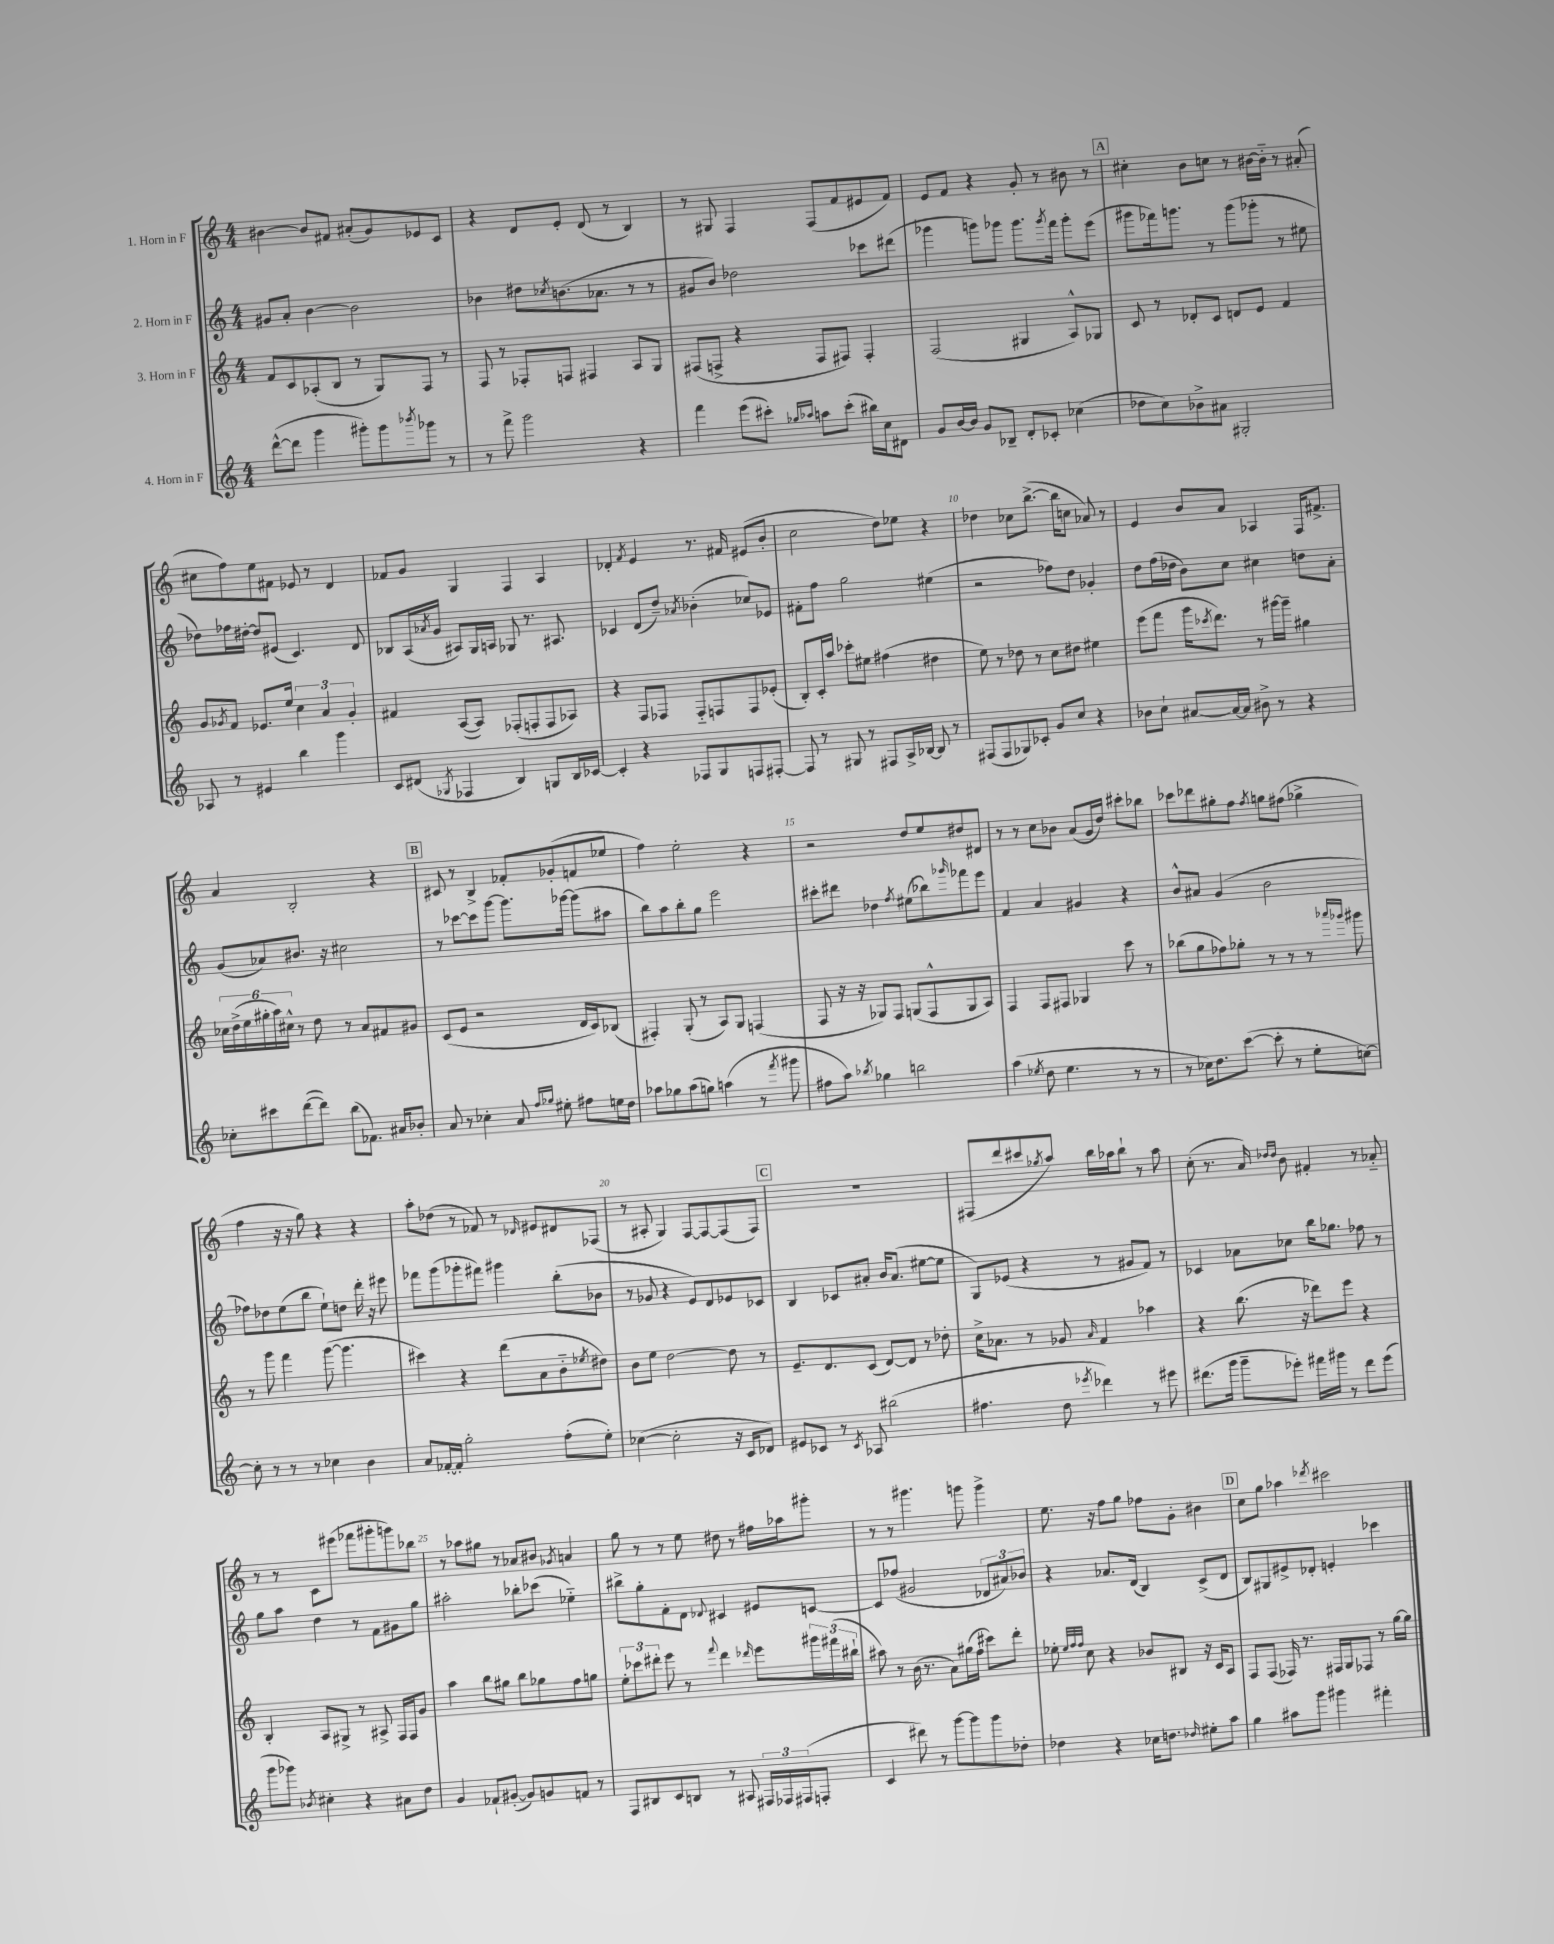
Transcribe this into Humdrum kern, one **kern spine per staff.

**kern	**kern	**kern	**kern
*staff4	*staff3	*staff2	*staff1
*clefG2	*clefG2	*clefG2	*clefG2
*k[]	*k[]	*k[]	*k[]
*M4/4	*M4/4	*M4/4	*M4/4
([8ddd^^	8f	8g#	[4b#
8ddd]	8c	8a'	.
4ggg	(8A-'	[4b	8b#]
.	8B	.	8f#
8ggg#')	8r	2b]	(8a#'
8ggg#	8G)	.	8g)
8qbbb-	.	.	.
8ggg-	8F	.	8e-
8r	8r	.	8c
=	=	=	=
8r	8F	4b-	4r
8fff^	8r	.	.
2ggg	8F-'	8dd#	8d
.	.	8qcc-	.
.	8F	(8.b	8e'
.	4F#	.	(8d
.	.	8.a-	.
.	.	.	8r
4r	8A	8r	4B)
.	8G	8r	.
=	=	=	=
4fff	(8F#	8g#	8r
.	8F^	8b)	8G#
(8eee	4r	2dd-	4F
8ccc#')	.	.	.
16qqgg-	.	.	.
16qqaa-	.	.	.
8aa	8F	.	(8F
(8ccc#'	8F#)	.	8f
16bb#)	4F#'	8ccc-	8e#
16cc	.	.	.
8d#	.	(8ddd#	8f)
=	=	=	=
8g	(2F	4ggg-	8e
[16b	.	.	8f
16b]	.	.	.
8g	.	8ggg)	4r
8B-~	.	8ggg-	.
8d'	4G#	8.ggg-	8g'
8c-'	.	.	8r
.	.	8qggg-	.
.	.	16fff	.
(4cc-	8A^^)	8ggg-'	8b#
.	8G-	(8eee	8r
=	=	=	=
8dd-	8c	8ggg#	4cc#'
8cc)	8r	16fff-)	.
.	.	8.ggg	.
8b-^	8d-'	.	8b
8a#	8c	8r	8cc
2G#'	8d	(8ggg	8r
.	8e	8ggg-'	[16b#
.	.	.	16b#'~]
.	4f	8r	8r
.	.	8ee#	(8a#'
=	=	=	=
8A-	8g	8dd-)	8cc#
.	8qg-	.	.
8r	8f	16ff-	8ff)
.	.	[16dd#'	.
4e#	8.e-	8dd#]	8ee
.	.	(8e#	8f#
.	16ee	.	.
4bb	6cc	4.c)	8e-
.	.	.	8r
.	6a	.	.
4ggg	.	.	4d
.	6g-'	.	.
.	.	8d	.
=	=	=	=
8c	4f#	8B-	8f-
(8d#	.	(16A	8g
.	.	8qa-	.
.	.	16g	.
8qG-	.	.	.
4F-	([8A	8A#)	4G
.	8A])	16G	.
.	.	16A	.
4B)	(8F-'	8G-	4F
.	8F'	8.r	.
8G	8F	.	4A
.	.	8.A#	.
16B	8A-)	.	.
[16c-	.	.	.
=	=	=	=
4c-']	4r	4c-	4d-'
.	.	.	8qf
4r	8F	(8d	4e
.	8F-	8dd~)	.
.	.	8qa-	.
8F-	8F-'~	(4b-'	8.r
8G	8F	.	.
.	.	.	16f#
8F	8F	8cc-)	(8e#
[8F#'	(8e-'	8e-	8b'
=	=	=	=
8F#]	8B')	8f#'	2cc
8r	16c'	8ff	.
.	16aa	.	.
8G#	8ccc-'	2gg	.
8r	8ee#	.	.
8F#	(4ff#	.	8dd)
16A^	.	.	8ee-
[16B-	.	.	.
8B-]	4dd#	(4ee#	4r
8r	.	.	.
=	=	=	=
(8F#	8ee)	2r	4dd-
8F#	8r	.	.
8G-)	8dd-	.	8cc-
8c-'	8r	.	([8.bb^
8g	8cc	8ff-)	.
.	.	.	16bb]
8cc	8dd#	8dd	8cc
4r	4ee#	4g-'	8a-)
.	.	.	8r
=	=	=	=
8b-	(8eee	8dd	4e
8cc`	8fff	(16ff	.
.	.	16dd-	.
[8a#	16ggg	8b)	8b
.	8qccc-	.	.
.	8.ddd)	.	.
16a#_	.	8cc	8a
16a#]	.	.	.
8b#^	8r	4cc#	4A-
8r	[16ggg#	.	.
.	16ggg#~]	.	.
4r	4gg#	8dd	16F
.	.	.	8.f#^
.	.	8a'	.
=	=	=	=
8cc-'	24cc-	(8g	4a
.	(24dd^	.	.
.	24ee	.	.
8ccc#	24gg#'	8a-)	.
.	24aa)	.	.
.	24cc#^^	.	.
([8ddd	8r	8.b#	2B'
8ddd])	8dd	.	.
.	.	16r	.
(8bb	8r	2cc#	.
8.f-)	8a	.	.
.	8f#	.	4r
16a#	.	.	.
8b-'	8g#	.	.
=	=	=	=
8a	(8c	8r	8c#
8r	8e	[8ccc-	8r
4cc-'	2r	8ccc-]	4B^
.	.	[8ggg	.
8a	.	8.ggg]	8f-'
16qqff	.	.	.
16qqgg-	.	.	.
8ee#'	.	.	(8g-'
.	.	[16ggg-	.
8ff#	16d	(8ggg-]	8f
.	16c)	.	.
16ee	(8B-	8aa#	8ee-
16dd	.	.	.
=	=	=	=
8aa-	4F#')	8bb)	4ff)
8gg-	.	8aa	.
(8aa-	(8G'	8bb'	2ee'
8gg)	8r	8gg	.
(4aa	8A)	2eee	.
.	8G	.	.
8r	(4F	.	4r
8qfff	.	.	.
8ggg#	.	.	.
=	=	=	=
8ff#	8F	8ccc#'	2r
8aa)	16r	8ddd#	.
.	16r	.	.
8qbb-	.	.	.
4gg-	8G-)	4dd-	.
.	8F	.	.
.	.	8qff	.
2bb	(8G	(8ee#	8dd
.	8F^^	8bb-)	8ee
.	.	16qqggg-	.
.	8G	8fff-	8dd#
.	8A)	8eee	8d#
=	=	=	=
(4aa	4F	4f	8r
.	.	.	8r
8qee-	.	.	.
8dd	8F	4a	8cc
4.ee-	8F#	.	8b-
.	4G-	4g#	(8a
.	.	.	16g
.	.	.	16dd)
8r	8ccc	4r	8ccc#'
8r	8r	.	8bb-
=	=	=	=
8r	(8bb-	8b^^	8ccc-
16cc-)	8gg	8a#	8ddd-
8.dd	.	.	.
.	8ff-)	(4g	8gg#'
([8ccc	8gg-'	.	8ff
.	.	.	8qff
8ccc']	8r	2b	8gg
8r	8r	.	(8ff#
8ee'	8r	.	4gg-^
.	16qqaaa-	.	.
.	16qqggg-	.	.
[8cc)	8ggg#	.	.
=	=	=	=
8cc']	8r	8ff-)	4ff
8r	8ggg	8dd-	.
8r	4fff	(8ee	16r
.	.	.	16r
8r	.	8bb	8gg)
4cc-	([8ggg	8ee`)	4r
.	4.ggg]	8dd	.
4b	.	16ddd'	4r
.	.	16r	.
.	.	8eee#	.
=	=	=	=
8a	4ccc#)	8fff-	8aa'
[16f-'	.	(8ggg	(8dd-
16f-']	.	.	.
2gg'	4r	8ggg-'	8r
.	.	8fff#)	8f-)
.	(8ddd	4ggg#	8r
.	.	.	16qqd-
.	8a	.	8e#
(8ff'	8b'~	(8bb'	8d#
.	8qee-	.	.
8ee')	8dd#)	8b-	(8F-
=	=	=	=
([4cc-	8b	8r	8r
.	8ee	8g-	8A#'
2cc-']	[2dd	4r	4G)
.	.	8e)	[8F
.	.	8d	8F_
16r	8dd]	8e-	(8F]
16c	.	.	.
8d-)	8r	8c-	8F)
=	=	=	=
8e#	8.e~	4B	1r
8c-	.	.	.
.	8.d	.	.
8r	.	8c-	.
8qc-	.	.	.
8A-	(8c	8a#'	.
(2bb#	[8d)	16b	.
.	.	(8.a#	.
.	8d]	.	.
.	8r	[8ee#	.
.	8dd-'	8ee#]	.
=	=	=	=
4.ff#	16cc^	8G)	(8F#
.	8.a-	.	.
.	.	(8e-	8ddd
.	8r	4r	8ccc#
.	.	.	8qgg-
8dd	8g-	.	8aa)
8qeee-	16qqa-	.	.
4ddd-)	4f	8r	16bb
.	.	.	16aa-
.	.	8g#	8bb`
8r	4aa-	8f)	8r
8eee#	.	8r	8aa-
=	=	=	=
(8.ddd#	4r	4c-	(8cc'
.	.	.	8.r
16ggg	.	.	.
8ggg~	(8.bb	8a-	.
.	.	.	16a)
.	.	.	16qqdd-
.	.	.	16qqdd-
8eee-')	.	8cc-	8b
.	16r	.	.
16fff#	8ddd-)	16bb	4f#'
16ggg#	.	8.gg-	.
8r	8eee	.	.
8ddd#	4r	8ff-	8r
(8eee-	.	8r	8a-'~
=	=	=	=
8ggg	4B'	8gg	8r
8ggg-)	.	8aa	8r
8qb-	.	.	.
4cc#'	8A	4dd	8c
.	8G#^	.	(8eee#
4r	8r	8r	8fff-
.	8A#^	8f	8ggg#'
8a#	16F	8g#	8ggg)
.	16F	.	.
8dd	8g	8gg	8bb-
=	=	=	=
4g	4aa	2aa#'	8r
.	.	.	8aa-
8f-`	8bb	.	8gg#
([8g#'	8gg#	.	8r
8g#])	8bb	8bb-'	8a-
8g	8gg-	(8ccc-	8b#
.	.	.	8qg-
8f	8ff	4ee-'~)	4a
8r	8gg	.	.
=	=	=	=
8F	12ee'	8bb#^	8gg
.	12ccc-	.	.
8B#	.	8gg'	8r
.	12ddd#'	.	.
8c	8eee	8f'	8r
8B	8r	8d	8ee
.	8qqfff	8qqd-	.
8r	4ddd#	4c#	8dd#
8A#	.	.	8r
.	16qqddd-	.	.
24F#	8eee	8e#	16ff#
24F-	.	.	.
.	.	.	16aa-
(24F#	.	.	.
8F'	24ggg#	[8c	8ggg#'
.	(24fff#	.	.
.	24bb#`	.	.
=	=	=	=
4c	8aa#)	8c]	8r
.	8r	(8ff-	8r
8ddd#)	(16b	2g#	4.ggg#
.	8.r	.	.
8r	.	.	.
[8ggg	8a)	.	.
8ggg]	(16gg#	.	8ggg
.	16ff	.	.
8ggg	8ccc#)	12d-	4ggg^
.	.	12a#)	.
8dd-'	8ddd'	.	.
.	.	12b-	.
=	=	=	=
4dd-	8ee-'	4r	8.ee
.	32qqee-	.	.
.	32qqff	.	.
.	32qqff	.	.
.	8cc	.	.
.	.	.	16r
4r	4r	8.a-	8ff
.	.	.	8gg
.	.	(16d	.
16cc-	8b-	4B)	8ff-
8.dd	.	.	.
.	8B#	.	8g'
16qqdd-	.	.	.
8ee#'	16r	(8c^	4b#
.	16c	.	.
8aa	8A	8d	.
=	=	=	=
4gg	8F	8B)	8cc
.	(8F	8G#	8gg
8aa#	16F-)	8e#^	4aa-
.	8.r	.	.
8ggg	.	8d-'	.
.	.	.	8qddd-
4ggg#	16F#	4e'	2ccc#
.	16G	.	.
.	8F-	.	.
4fff#'	8r	4ccc-	.
.	[16gg	.	.
.	16gg]	.	.
==	==	==	==
*-	*-	*-	*-
